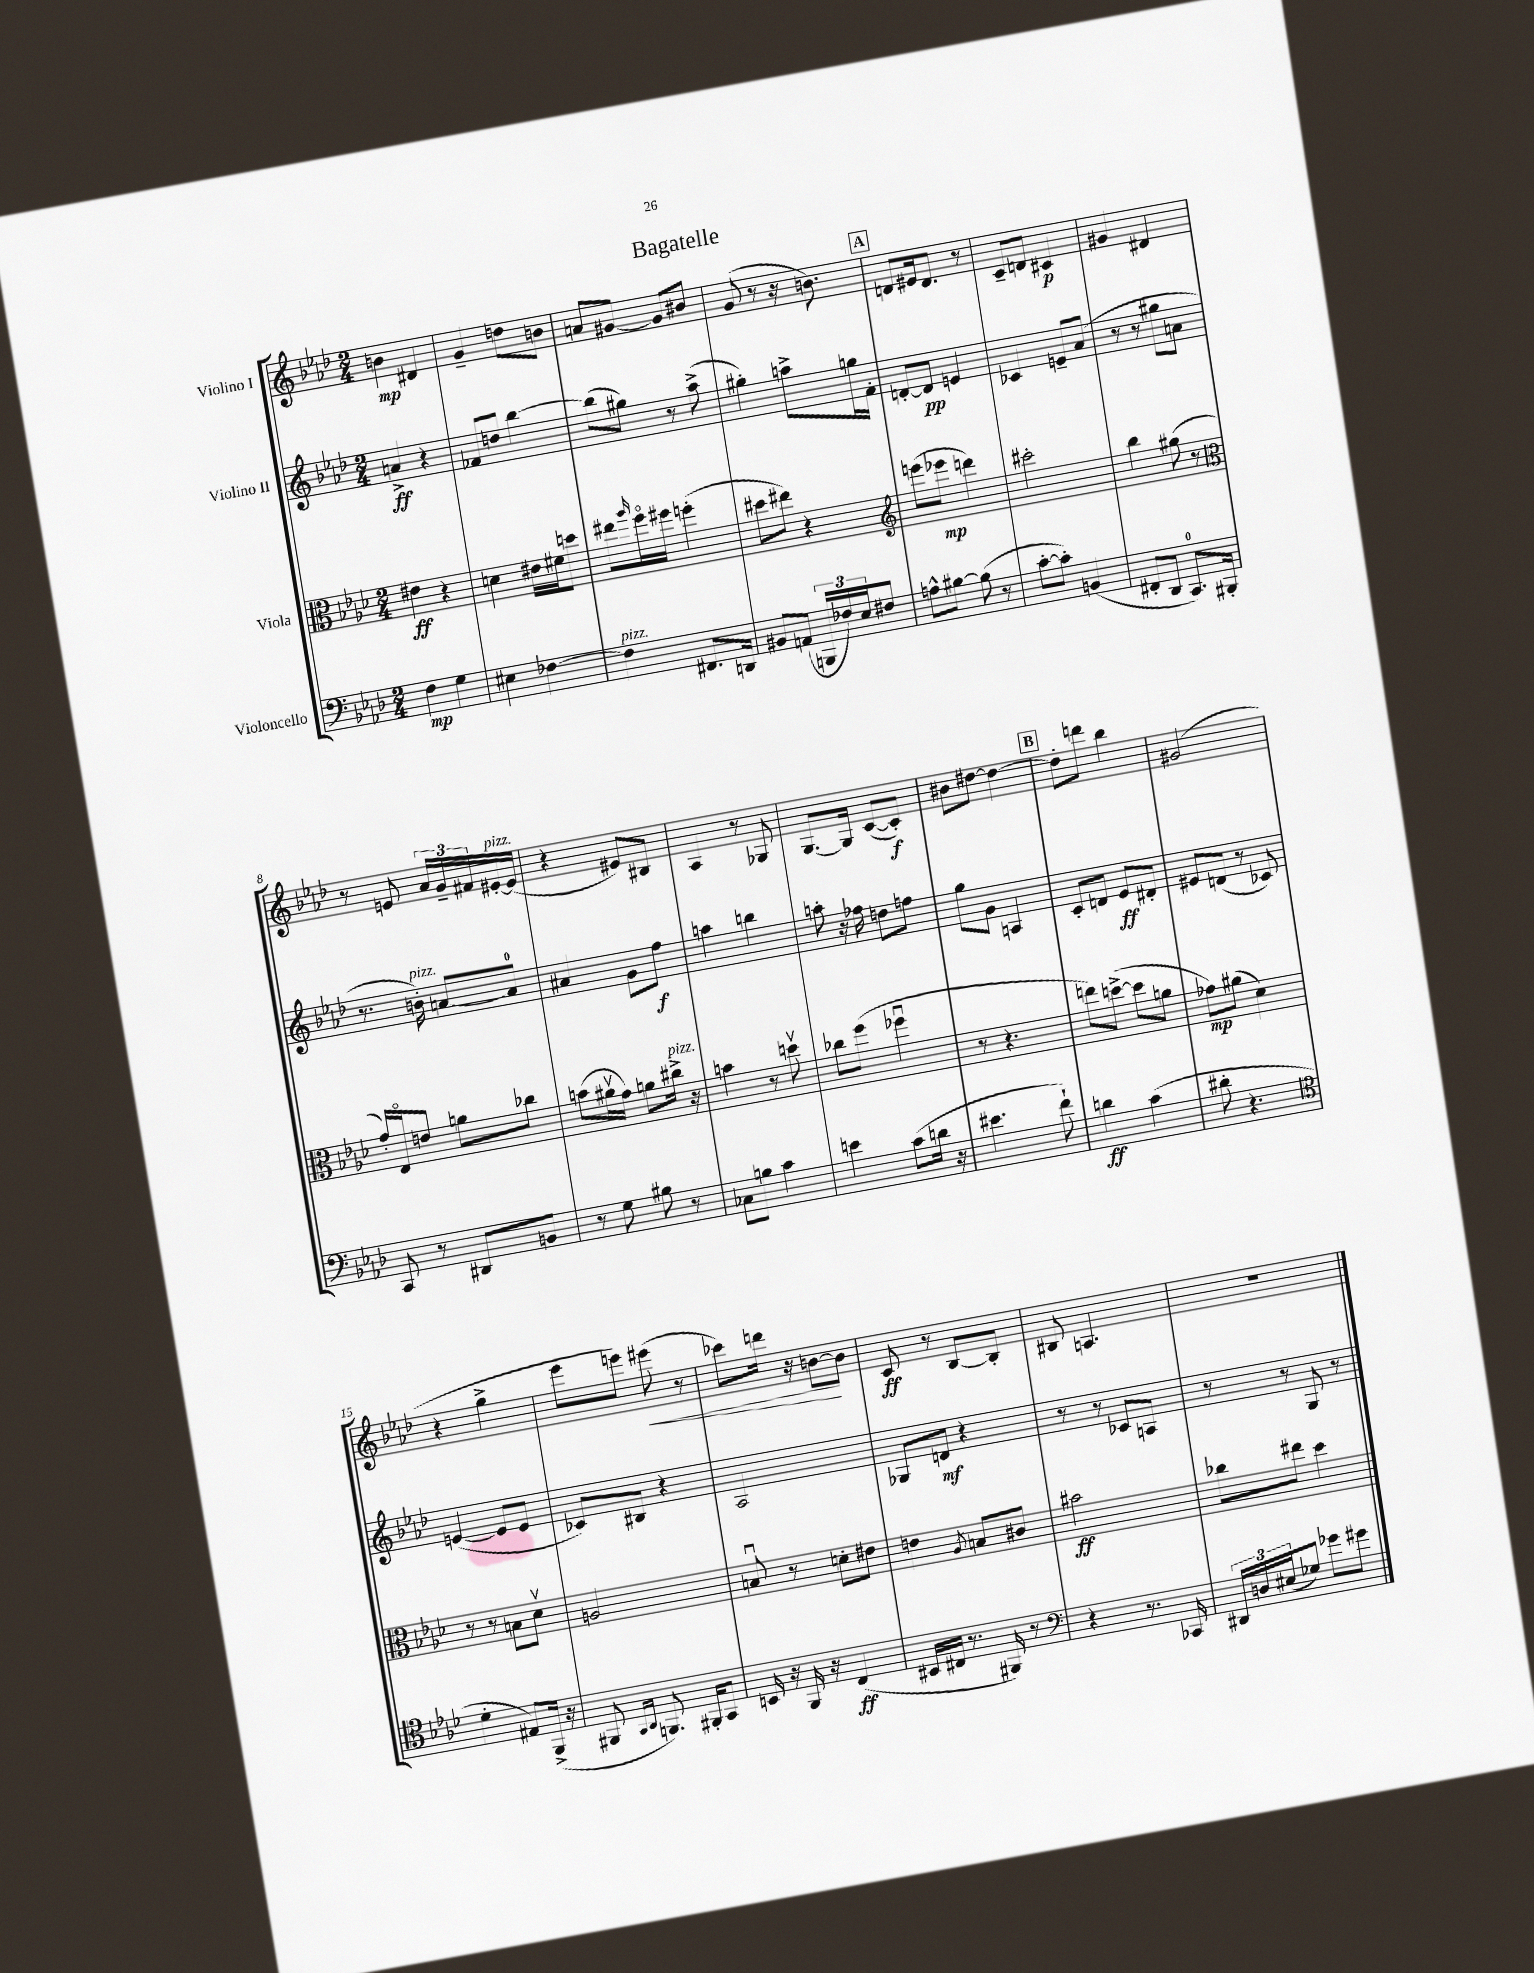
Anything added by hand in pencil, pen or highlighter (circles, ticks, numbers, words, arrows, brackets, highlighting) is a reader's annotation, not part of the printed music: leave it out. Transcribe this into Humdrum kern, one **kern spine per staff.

**kern	**kern	**kern	**kern
*staff4	*staff3	*staff2	*staff1
*clefF4	*clefC3	*clefG2	*clefG2
*k[b-e-a-d-]	*k[b-e-a-d-]	*k[b-e-a-d-]	*k[b-e-a-d-]
*M2/4	*M2/4	*M2/4	*M2/4
4F	4e#	4a^	4b
4G	4r	4r	4d#
=	=	=	=
4E#	4d	8f-	4g~
.	.	8dd	.
[4F-	16e#	[4bb-	8dd
.	16f#	.	.
.	8dd	.	8b
=	=	=	=
4F-]	8ee#	(8bb-]	8a
.	16qqaa-	.	.
.	16ffo	8gg#)	[8g#
.	16ff#	.	.
8.FF#	(4ff'	8r	8g#]
.	.	(8aa-^	8b#
16DD	.	.	.
=	=	=	=
8BB#	8dd#	4gg#')	(8g
(8AA	8ee#)	.	8r
24BBB	4r	8aa^	16r
24F-)	.	.	.
.	.	.	8.b)
24E-	.	.	.
8F#	.	16gg	.
.	.	16f'	.
=	=	=	=
*	*clefG2	*	*
8A^^	(8eee	[8d'	8d
[8B#	8eee-	8d]	16e#
.	.	.	8.d
(8B#]	4ddd)	4e	.
8r	.	.	8r
=	=	=	=
[8c'	2ccc#'	4c-	8c~
8c'])	.	.	8d
(4BB	.	8e~	4c#
.	.	(8a-	.
=	=	=	=
8FF#'	4bb-	8r	4g#
8DD-	.	8r	.
8.CC)	(8gg#	8gg#	4d#
.	8r	8a	.
16BBB#'	.	.	.
=	=	=	=
*	*clefC3	*	*
8CC	16g')	8.r	8r
.	16E-o	.	.
8r	8e	.	8e
.	.	16b')	.
8DD#	8a	[8a	24a-
.	.	.	24g~
.	.	.	24f#
8BB	8cc-	8a]	[16e#'
.	.	.	(16e#]
=	=	=	=
8r	(8b	4a#	4r
8G	16a#v	.	.
.	16g)	.	.
8B#	8a	8g	8e#)
8r	16cc#^	8ff	8B#
.	16r	.	.
=	=	=	=
8C-	4b	4aa	4A-
8B	.	.	.
4c	8r	4bb	8r
.	8ddv	.	8G-
=	=	=	=
4e	8cc-	8aa'	[8.G
.	(8ff	16r	.
.	.	16ff-	16G]
(8c	4ff-u	8dd	([8c
16d	.	8ff	8c'])
16r	.	.	.
=	=	=	=
4.e#	8r	8gg	8b#
.	4.r	8g	[8dd#
.	.	4A	4dd#_
8f`)	.	.	.
=	=	=	=
4d	8ee)	8c'	8dd#']
.	([8dd^	8d	8ddd
(4c	8dd]	8e-	4bb-
.	8a	8d#'	.
=	=	=	=
8d#'	8g-)	8e#	(2g#
4.r	(8a#	(8d	.
.	4d-)	8r	.
.	.	8c-)	.
=	=	=	=
*clefC4	*	*	*
4d-'	8r	([4e	4r
.	8r	.	.
8E#)	8B	8e]	4gg^
(16FF^	8d-v	8e	.
16r	.	.	.
=	=	=	=
8FF#	2A	8c-)	8eee-
16qqGG	.	.	.
16qqAA-	.	.	.
8.FF)	.	8B#	8eee)
.	.	4r	(8eee#
16FF#'	.	.	.
8GG	.	.	8r
=	=	=	=
16BB	8Bu	2A-	8ccc-)
16r	.	.	.
16FF	8r	.	16ddd
16r	.	.	16r
(4C	8d'	.	[8b
.	8e#	.	8b]
=	=	=	=
16BB#	4e	8G-	8c
16C#	.	.	.
8.r	.	8d	8r
.	8qA-	.	.
.	8B	4r	[8B-
16FF#)	.	.	.
8r	8c#	.	8B-']
=	=	=	=
*clefF4	*	*	*
4r	2b#	8r	8B#
.	.	8r	4.A
8.r	.	8c-	.
.	.	8A	.
16CC-	.	.	.
=	=	=	=
24DD#	8cc-	8r	2r
24D	.	.	.
(24E#	.	.	.
8G-)	8ee#	8r	.
8g-	4dd-	8G	.
8g#	.	8r	.
==	==	==	==
*-	*-	*-	*-
